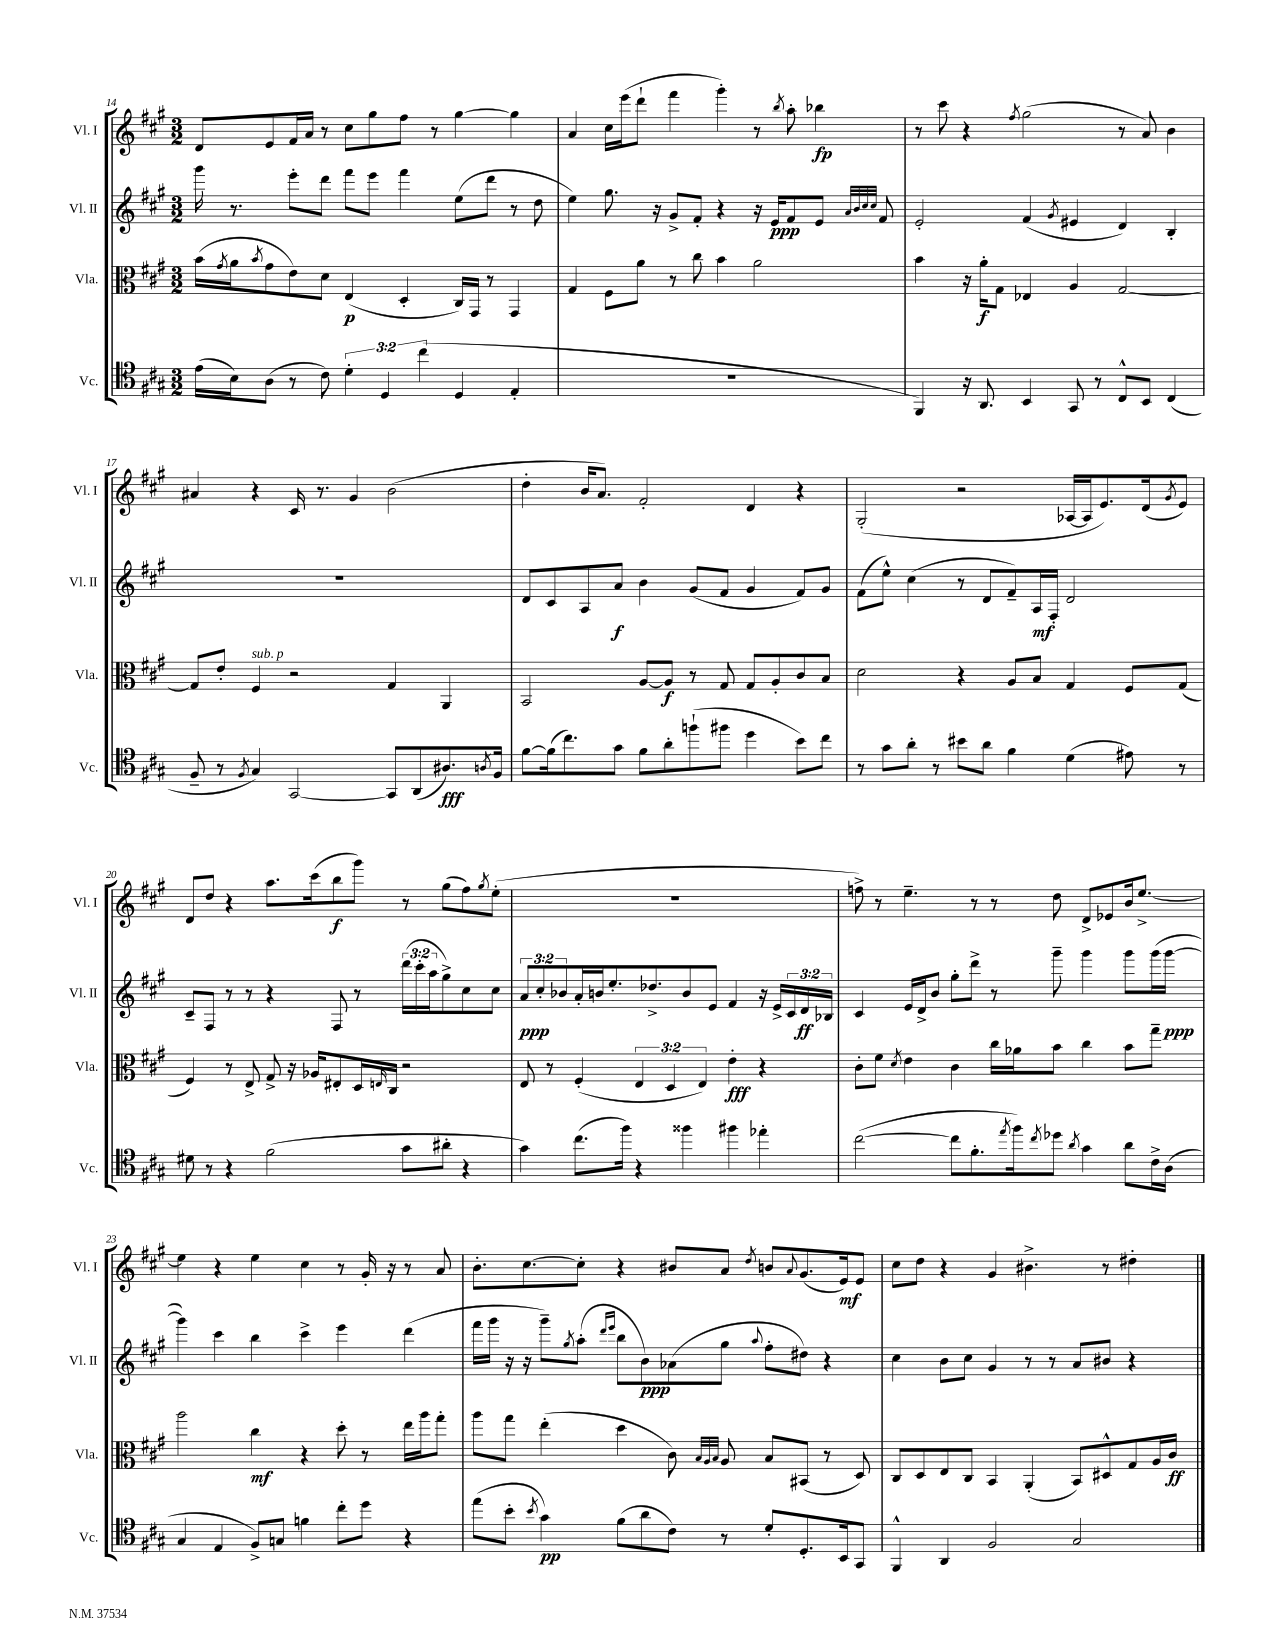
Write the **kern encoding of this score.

**kern	**kern	**kern	**kern
*staff4	*staff3	*staff2	*staff1
*clefC4	*clefC3	*clefG2	*clefG2
*k[f#c#g#]	*k[f#c#g#]	*k[f#c#g#]	*k[f#c#g#]
*M3/2	*M3/2	*M3/2	*M3/2
(16e	(16b	16ggg#	8d
.	8qg#	.	.
16B)	16a	8.r	.
.	8qb	.	.
(8A	8g#	.	8e
8r	8e)	8eee'	16f#
.	.	.	16a
8c#)	8d	8ddd	8r
6d'	(4E	8fff#	8cc#
.	.	8eee	8gg#
6D	.	.	.
.	4D'	4fff#	8ff#
(6cc#	.	.	.
.	.	.	8r
4D	16C#)	(8ee	[4gg#
.	16GG#	.	.
.	8r	8ddd	.
4E'	4GG#	8r	4gg#]
.	.	8dd	.
=	=	=	=
1.r	4G#	4ee)	4a
.	8F#	8.gg#	16cc#
.	.	.	(16eee
.	8a	.	8ddd`
.	.	16r	.
.	8r	8g#^	4fff#
.	8cc#	8f#'	.
.	4b	4r	4ggg#')
.	2a	16r	8r
.	.	16e	.
.	.	.	8qbb
.	.	8f#	8aa'
.	.	8e	4bb-
.	.	32qqa	.
.	.	32qqb	.
.	.	32qqcc#	.
.	.	32qqcc#	.
.	.	8f#	.
=	=	=	=
4FF#)	4b	2e'	8r
.	.	.	8ccc#
16r	16r	.	4r
8.AA	16a'	.	.
.	8G#	.	.
.	.	.	8qff#
4BB	4E-	(4f#	(2gg#
.	.	8qg#	.
8GG#	4A	4e#	.
8r	.	.	.
8C#^^	[2G#	4d)	8r
8BB	.	.	8a)
(4C#	.	4B'	4b
=	=	=	=
8F#~	8G#]	1.r	4a#
8r	8e'	.	.
8qF#	.	.	.
4G#)	4F#	.	4r
[2GG#	2r	.	16c#
.	.	.	8.r
.	.	.	4g#
8GG#]	4G#	.	(2b
(8AA	.	.	.
8.A#)	4AA	.	.
8qA	.	.	.
16F#	.	.	.
=	=	=	=
[8f#	2BB	8d	4dd'
(16f#]	.	8c#	.
8.cc#)	.	.	.
.	.	8A	16b
.	.	.	8.a)
8g#	.	8a	.
8f#	[8A	4b	2f#'
8a'	8A]	.	.
(8ff`	8r	(8g#	.
8ff#	8G#	8f#	.
4dd	8G#	4g#	4d
.	8A'	.	.
8b)	8c#	8f#)	4r
8cc#	8B	8g#	.
=	=	=	=
8r	2d	(8f#	(2G#'
8g#	.	8ee^^)	.
8a'	.	(4cc#	.
8r	.	.	.
8b#	4r	8r	2r
8a	.	8d	.
4f#	8A	8f#~)	.
.	8B	16A	.
.	.	16F#'	.
(4d	4G#	2d	[16A-
.	.	.	16A-]
.	.	.	8.e)
8e#)	8F#	.	.
.	.	.	(16d
.	.	.	8qg#
8r	(8G#	.	8e)
=	=	=	=
8d#	4F#)	8c#~	8d
8r	.	8F#	8dd
4r	8r	8r	4r
.	8E^	8r	.
(2f#	8G#^	4r	8.aa
.	16r	.	.
.	16A-	.	(16ccc#
.	8E#'	8F#	8bb
.	16D	8r	8ggg#)
.	16qqE	.	.
.	16C#	.	.
8g#	2r	(24ddd	8r
.	.	24ccc#'	.
.	.	24aa	.
8a#'	.	8gg#^)	(8gg#
4r	.	8cc#	8ff#)
.	.	.	8qgg#
.	.	8cc#	(8ee'
=	=	=	=
4g#)	8E	12a	1.r
.	.	12cc#'	.
.	8r	.	.
.	.	12b-	.
(8.cc#	(4F#'	16a'	.
.	.	16b	.
.	.	8.ee'	.
16ff#)	.	.	.
4r	6E	.	.
.	.	8.dd-^	.
.	6D	.	.
4ff##	.	8b	.
.	6E)	.	.
.	.	8e	.
4ff#	4e'	4f#	.
4ee-'	4r	16r	.
.	.	16e^	.
.	.	24c#	.
.	.	24d	.
.	.	24B-	.
=	=	=	=
([2cc#	8c#'	4c#	8ff^)
.	8f#	.	8r
.	8qd	.	.
.	4e	16e	4.ee~
.	.	16d^	.
.	.	8b	.
8cc#]	4c#	8gg#'	.
8.f#'	.	8ddd^	8r
.	16cc#	8r	8r
8qee	.	.	.
16ff#)	16a-	.	.
8qcc#	.	.	.
8dd-	8b	8ggg#~	8dd
8qa	.	.	.
4g#	4cc#	4ggg#	8d^
.	.	.	8e-
8a	8b	8ggg#	16b
.	.	.	[8.ee^
16c#^	8gg#~	(16ggg#	.
(16A	.	[16ggg#	.
=	=	=	=
4G#	2aa	4ggg#])	4ee]
4E	.	4ccc#	4r
8F#^)	4cc#	4bb	4ee
8G	.	.	.
4f	4r	4ccc#^	4cc#
8cc#'	8dd'	4eee	8r
8dd	8r	.	16g#'
.	.	.	16r
4r	16ee	(4ddd	8r
.	16aa	.	.
.	8gg#'	.	8a
=	=	=	=
(8ee	8aa	16fff#	8.b'
.	.	16ggg#	.
8b'	8gg#	16r	.
.	.	16r	[8.cc#
8qb	.	.	.
4g#)	(4ee'	8ggg#~)	.
.	.	8qgg#	.
.	.	(8aa'	8cc#']
.	.	16qqddd	.
.	.	16qqeee	.
(8f#	4dd	8bb	4r
8a	.	8b)	.
8c#)	8c#)	(8a-	8b#
.	32qqB	.	.
.	32qqA	.	.
.	32qqB	.	.
8r	8A	8gg#	8a
.	.	8qqaa	8qdd
8d'	8B	8ff#'	8b
.	.	.	8qqa
8.D'	(8BB#	8dd#)	(8.g#
.	8r	4r	.
16BB	.	.	16e)
8GG#	8D)	.	8e
=	=	=	=
4FF#^^	8C#	4cc#	8cc#
.	8D	.	8dd
4AA	8E	8b	4r
.	8C#	8cc#	.
2F#	4BB	4g#	4g#
.	(4AA'	8r	4.b#^
.	.	8r	.
2G#	8BB)	8a	.
.	8D#^^	8b#	8r
.	8G#	4r	4dd#'
.	16A	.	.
.	16c#	.	.
==	==	==	==
*-	*-	*-	*-
